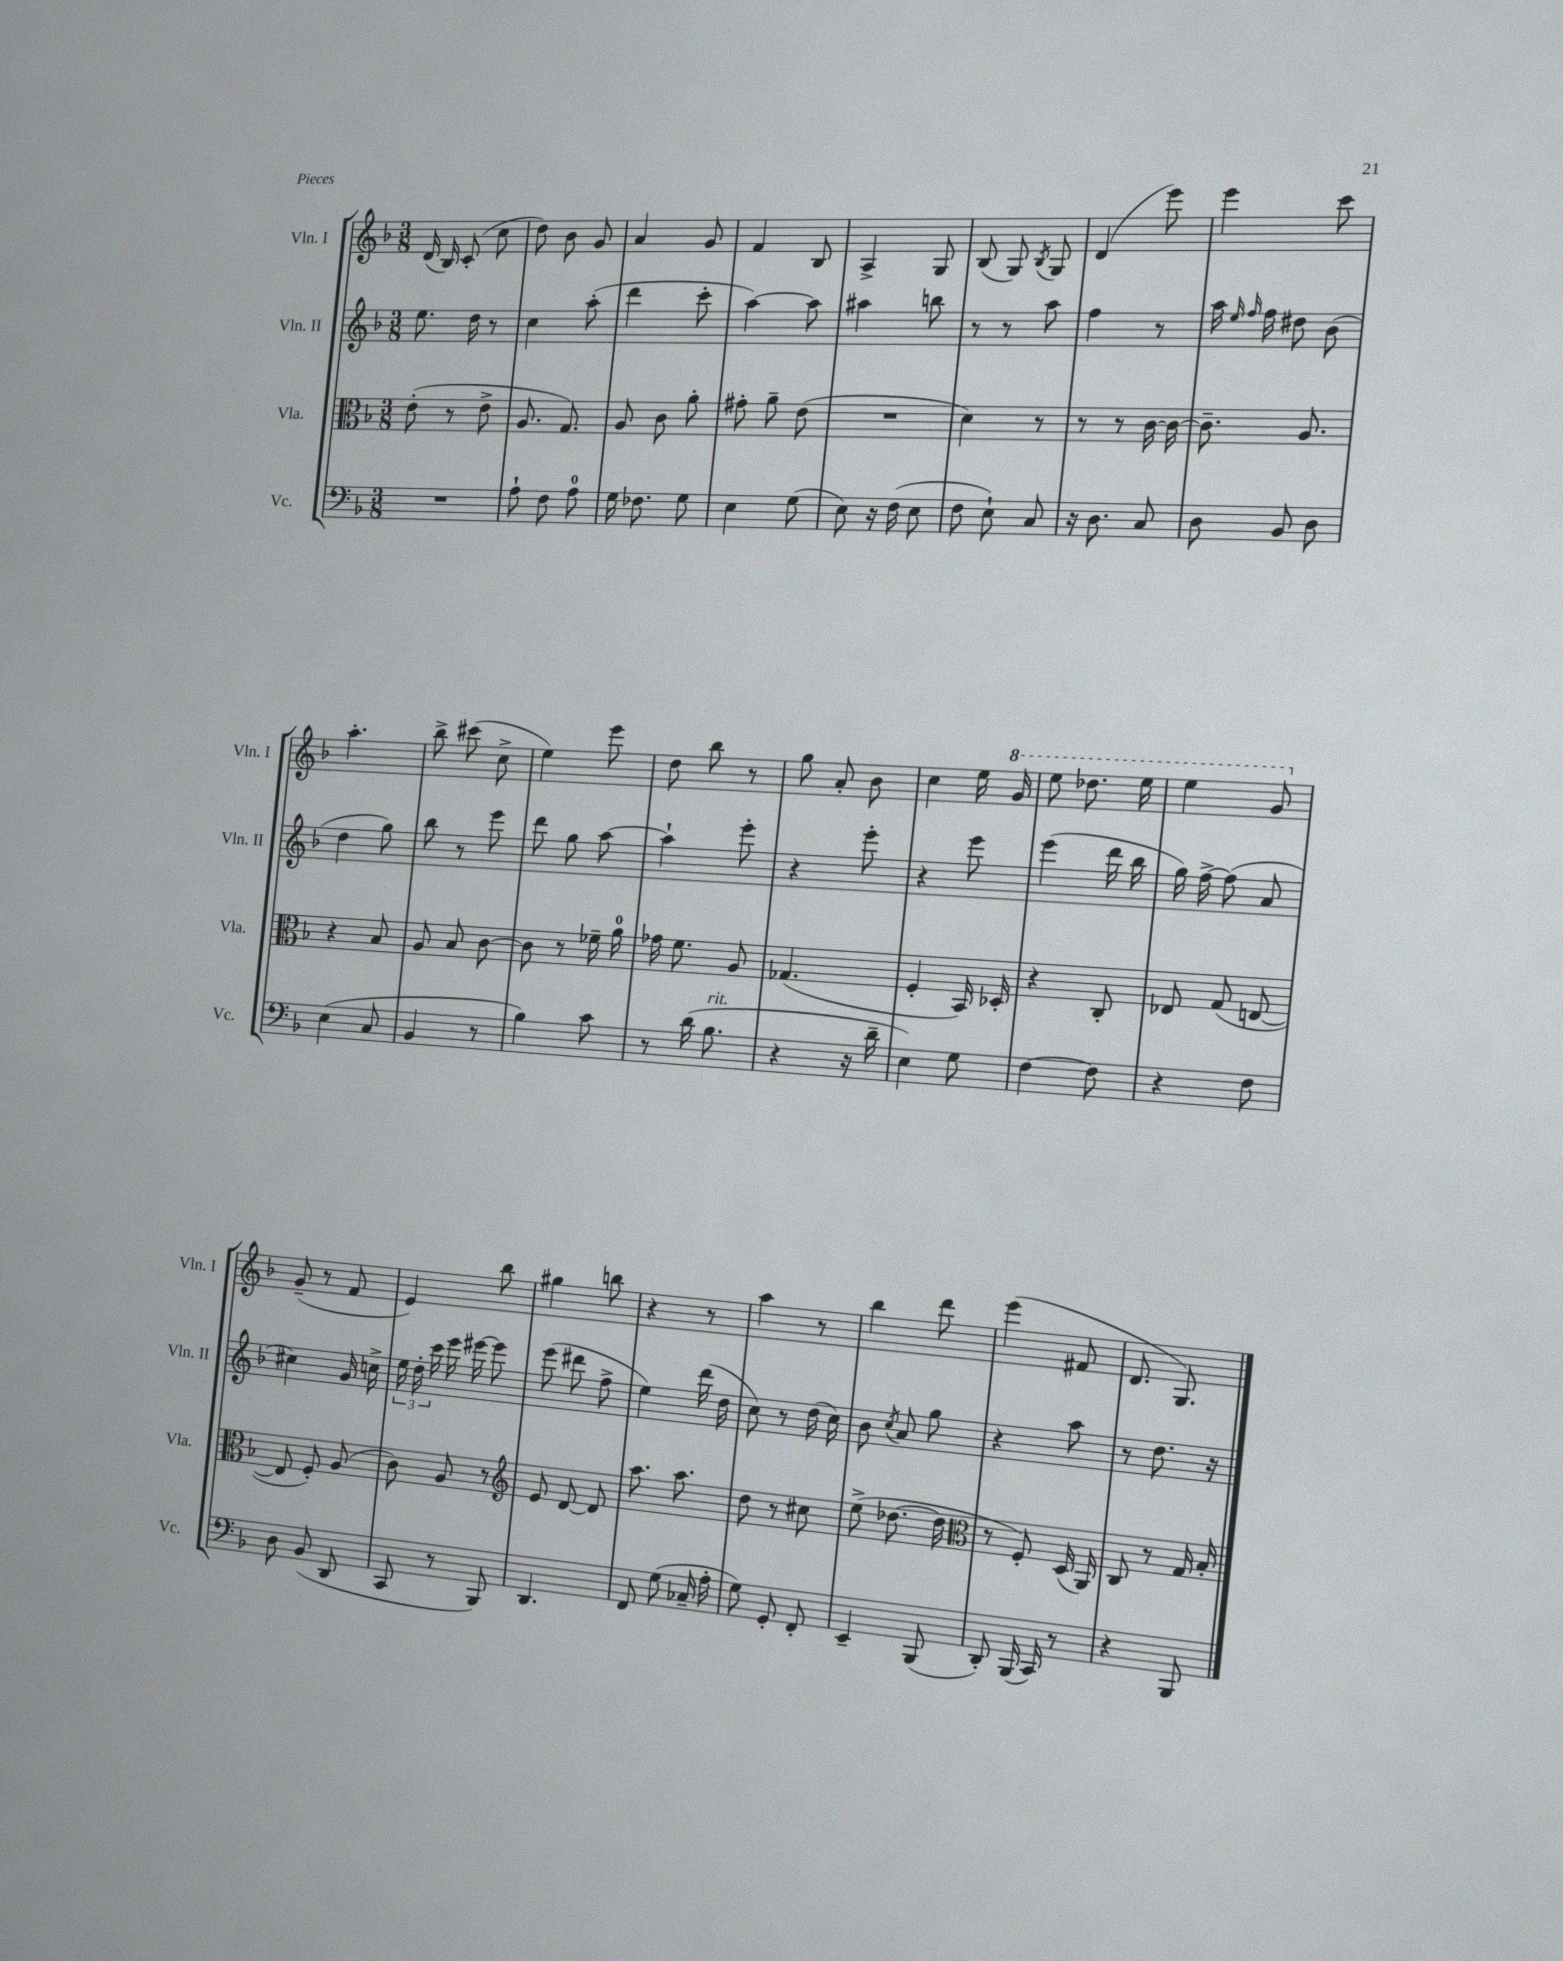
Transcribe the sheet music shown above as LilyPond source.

<<
\new StaffGroup <<
\new Staff = "s0" \with { instrumentName = "Vln. I" shortInstrumentName = "Vln. I" } {
    \clef treble \key f \major \numericTimeSignature \time 3/8
    \autoBeamOff d'16( bes16) c'8-.( c''8 |
    d''8) bes'8 g'8 |
    a'4 g'8 |
    f'4 bes8 |
    a4-> g8 |
    bes8( g8) \acciaccatura { bes8 } g8 |
    d'4( e'''8) |
    e'''4 c'''8 |
    a''4.-. |
    bes''8-> cis'''8( c''8-> |
    e''4) e'''8 |
    d''8 bes''8 r8 |
    g''8 a'8-. bes'8 |
    c''4 e''16 \ottava #1 g''16 |
    e'''8 des'''8. e'''16 |
    e'''4 g''8 \ottava #0 |
    g'8--( r8 f'8 |
    e'4) bes''8 |
    gis''4 b''8 |
    r4 r8 |
    a''4 r8 |
    bes''4 d'''8 |
    e'''4( fis'8 |
    d'8. g8.) \bar "|." |
}
\new Staff = "s1" \with { instrumentName = "Vln. II" shortInstrumentName = "Vln. II" } {
    \clef treble \key f \major \numericTimeSignature \time 3/8
    \autoBeamOff e''8. d''16 r8 |
    c''4 a''8-.( |
    d'''4 c'''8-. |
    a''4~) a''8 |
    ais''4 b''8 |
    r8 r8 a''8 |
    f''4 r8 |
    a''16 \grace { e''16 f''16 } f''16 dis''8 bes'8( |
    d''4 g''8) |
    bes''8 r8 e'''8 |
    d'''8 g''8 a''8~ |
    a''4-! e'''8-. |
    r4 e'''8-. |
    r4 e'''8 |
    e'''4( d'''16 bes''16 |
    g''16) f''16~-> f''8( a'8 |
    cis''4) g'16 c''16-> |
    \tuplet 3/2 { e''16 d''16-. c'''16 } e'''16 eis'''16~ eis'''8 |
    e'''8( dis'''8 f''8-> |
    e''4) d'''16( d''16 |
    c''8) r8 d''16( c''16) |
    bes'8 \acciaccatura { c''8 } a'8 g''8 |
    r4 a''8 |
    r8 d''8. r16 \bar "|." |
}
\new Staff = "s2" \with { instrumentName = "Vla." shortInstrumentName = "Vla." } {
    \clef alto \key f \major \numericTimeSignature \time 3/8
    \autoBeamOff e'8-.( r8 e'8-> |
    a8. g8.) |
    a8 c'8 a'8-. |
    gis'8-. a'8-- e'8( |
    R4. |
    d'4) r8 |
    r8 r8 c'16~ c'16~ |
    c'8.-- a8. |
    r4 bes8 |
    a8 bes8 c'8~ |
    c'8 r8 fes'16-- a'16-0 |
    ges'16 f'8. a8 |
    ges4.( |
    f4-. bes,16) des16-. |
    r4 c8-. |
    ees8 g8( e8~ |
    e8 f8-.) a8( |
    c'8) a8 r8 |
    \clef treble e'8 d'8~ d'8 |
    a''8. a''8. |
    d''8 r8 cis''8 |
    e''8->( des''8.~ des''16 |
    \clef alto r8 f8-.) d16( a,16) |
    c8 r8 g16 bes16-. \bar "|." |
}
\new Staff = "s3" \with { instrumentName = "Vc." shortInstrumentName = "Vc." } {
    \clef bass \key f \major \numericTimeSignature \time 3/8
    \autoBeamOff R4. |
    a8-! f8 a8-0 |
    g16 fes8. g8 |
    e4 g8( |
    e8) r16 f16( e8 |
    f8 e8-!) c8 |
    r16 d8. c8 |
    d8 bes,8 d8 |
    e4( c8 |
    bes,4 r8 |
    bes4) c'8 |
    r8 d'16( bes8.^\markup { \italic "rit." } |
    r4 r16 d'16-- |
    e4) g8 |
    f4~ f8 |
    r4 f8 |
    d8 bes,8( d,8 |
    c,8 r8 bes,,8) |
    d,4. |
    f,8 g8( ces16-- a16-. |
    g8) g,8-. f,8-. |
    e,4-- bes,,8( |
    d,8-.) bes,,16( c,16) r8 |
    r4 bes,,8 \bar "|." |
}
>>
>>
\layout { \context { \Score \remove "Bar_number_engraver" } }
